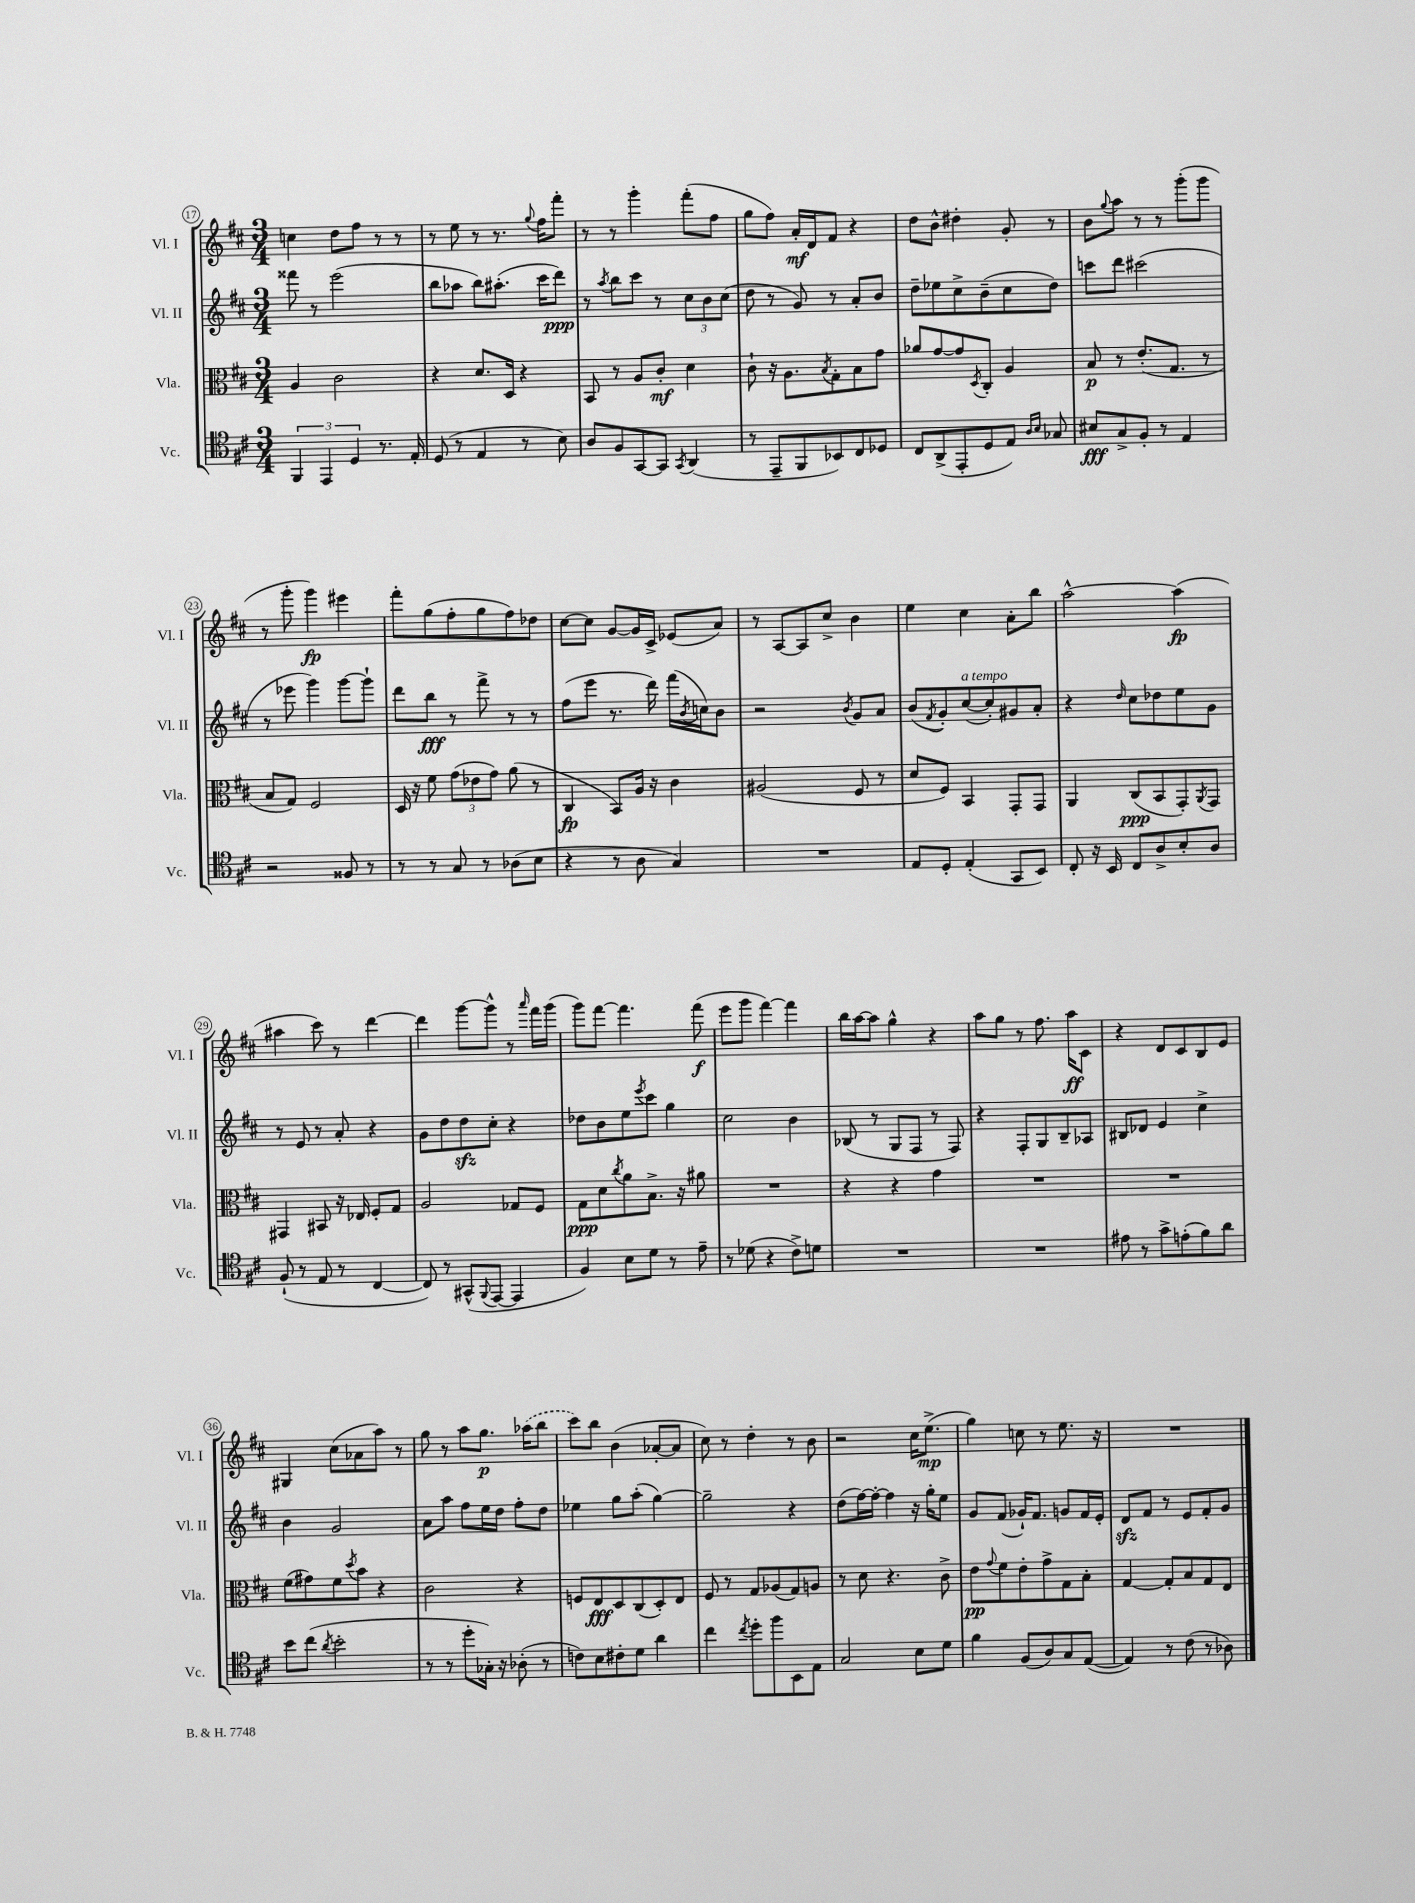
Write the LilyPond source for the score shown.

<<
\new StaffGroup <<
\new Staff = "s0" \with { instrumentName = "Vl. I" shortInstrumentName = "Vl. I" } {
    \clef treble \key d \major \numericTimeSignature \time 3/4
    c''4 d''8 fis''8 r8 r8 |
    r8 e''8 r8 r8. \appoggiatura { g''8 } fis''16 fis'''8-. |
    r8 r8 g'''4-. fis'''8-.( fis''8 |
    g''8 fis''8) a'16-.\mf d'16 fis'8 r4 |
    d''8 b'8-^ dis''4-. g'8-. r8 |
    b'8 \appoggiatura { g''8 } a''8 r8 r8 g'''8-.( g'''8 |
    r8 g'''8-. g'''4\fp) eis'''4 |
    fis'''8-. g''8( fis''8-. g''8 fis''8) des''8 |
    cis''8~ cis''8 g'8~ g'16 cis'16-> ees'8( a'8) |
    r8 a8~ a8 cis''8-> b'4 |
    e''4 cis''4 a'8-. b''8 |
    a''2~-^ a''4\fp( |
    ais''4 cis'''8) r8 d'''4~ |
    d'''4 g'''8~ g'''8-^ r8 \grace { a'''16 } fis'''16 g'''16( |
    g'''8) fis'''8~ fis'''4. fis'''8\f( |
    e'''8 g'''8 fis'''4~) fis'''4 |
    b''16 a''16~ a''8 g''4-^ r4 |
    a''8 g''8 r8 fis''8. a''16\ff cis'8 |
    r4 d'8 cis'8 b8 e'8 |
    gis4 cis''8( aes'8 a''8) r8 |
    g''8 r8 a''8 g''8.\p \once \slurDashed aes''16( b''8 |
    cis'''8) b''8 b'4( aes'8~-. aes'8 |
    cis''8) r8 d''4-. r8 b'8 |
    r2 cis''16 e''8.->\mp( |
    g''4) c''8 r8 e''8. r16 |
    R2. \bar "|." |
}
\new Staff = "s1" \with { instrumentName = "Vl. II" shortInstrumentName = "Vl. II" } {
    \clef treble \key d \major \numericTimeSignature \time 3/4
    fisis'''8 r8 e'''2( |
    b''8 aes''8 b''8) ais''8.-.( cis'''16 d'''8\ppp) |
    r8 \acciaccatura { a''8 } b''8 cis'''8 r8 \tuplet 3/2 { cis''8 b'8 cis''8( } |
    d''8 r8 g'8) r8 a'8-. b'8 |
    d''8-- ees''8 cis''8-> b'8--( cis''8 d''8) |
    c'''8 d'''8 cis'''2( |
    r8 ees'''8 g'''4) g'''8~ g'''8-! |
    d'''8 b''8\fff r8 fis'''8-> r8 r8 |
    fis''8( e'''8 r8. d'''16) fis'''16( \acciaccatura { b'8 } c''16) b'8 |
    r2 \acciaccatura { b'8 } g'8 a'8 |
    b'8( \acciaccatura { fis'8 } g'8-.) cis''8~^\markup { \italic "a tempo" }( cis''8-.) gis'8 a'8-. |
    r4 \grace { d''16 } cis''8 des''8 e''8 g'8 |
    r8 e'8 r8 a'8-. r4 |
    g'8 d''8 d''8\sfz cis''8-. r4 |
    des''8 b'8 e''8 \acciaccatura { e'''8 } cis'''8 g''4 |
    cis''2 b'4 |
    bes8( r8 g8 fis8 r8 fis8) |
    r4 fis8-. g8 b8-- aes8 |
    bis8 des'8 e'4 cis''4-> |
    b'4 g'2 |
    a'8 a''8 fis''8 e''16 d''16 fis''8-. d''8 |
    ees''4 g''8 a''8-.( g''4~) |
    g''2-- r4 |
    d''8( fis''16~) fis''16~-. fis''4 r16 g''16-. e''8 |
    g'8 fis'8( ges'16-!) fis'8. g'8 fis'16 e'16-. |
    d'8\sfz fis'8 r8 e'8 fis'8-. g'8 \bar "|." |
}
\new Staff = "s2" \with { instrumentName = "Vla." shortInstrumentName = "Vla." } {
    \clef alto \key d \major \numericTimeSignature \time 3/4
    a4 cis'2 |
    r4 d'8. d16 r4 |
    b,8 r8 a8 cis'8-.\mf d'4 |
    cis'8-! r16 a8. \acciaccatura { b8 } g8-. b8 g'8 |
    aes'8 g'8~ g'8 \acciaccatura { d8 } cis8-. a4 |
    b8\p r8 e'8.-.( g8. r8 |
    b8 g8) fis2 |
    d16 r16 fis'8 \tuplet 3/2 { g'8( ees'8 g'8) } a'8( r8 |
    cis4\fp b,8) a16 r16 cis'4 |
    ais2( fis8 r8 |
    d'8 fis8) b,4 g,8-. g,8 |
    a,4 cis8\ppp( b,8 g,8-.) \acciaccatura { a,8 } g,8 |
    gis,4 bis,8 r16 ees16 fis8-. g8 |
    a2 ges8 fis8 |
    g8\ppp d'8 \acciaccatura { cis''8 } a'8 b8.-> r16 ais'8 |
    R2. |
    r4 r4 g'4 |
    R2. |
    R2. |
    fis'8( gis'8) fis'8 \acciaccatura { d''8 } b'8 r4 |
    cis'2 r4 |
    f8 e8\fff d8 cis8( d8-.) e8 |
    fis8 r8 g8 aes8( g8) a8 |
    r8 d'8 r4. cis'8-> |
    e'8\pp \appoggiatura { g'8 } fis'8 e'8-. g'8-> g8 b8-. |
    g4~ g8-. b8 g8 e8 \bar "|." |
}
\new Staff = "s3" \with { instrumentName = "Vc." shortInstrumentName = "Vc." } {
    \clef tenor \key d \major \numericTimeSignature \time 3/4
    \tuplet 3/2 { fis,4 e,4 d4 } r8. e16-. |
    d8( r8 e4 r8 b8) |
    a8 fis8 g,8~ g,8 \acciaccatura { g,8 } a,4( |
    r8 e,8-- fis,8 bes,8) cis8 des8 |
    cis8 a,8->( e,8-. d8 e8) \grace { a16 b16 } ges8 |
    bis8\fff g8-> fis8-. r8 e4 |
    r2 fisis8 r8 |
    r8 r8 g8 r8 aes8( b8 |
    r4 r8 a8 g4) |
    R2. |
    e8 d8-. e4-.( g,8 b,8) |
    cis8-. r16 b,16 cis8 a8-> b8-. a8 |
    fis8-!( r8 e8 r8 cis4~ |
    cis8) r8 gis,8-^( \appoggiatura { fis,8 } e,8~ e,4 |
    fis4) b8 d'8 r8 e'8-- |
    r8 des'8( r4 cis'8->) d'8 |
    R2. |
    R2. |
    eis'8 r8 g'8-> e'8-.( fis'8) a'8 |
    b'8 cis''8( \acciaccatura { a'8 } b'2-. |
    r8 r8 d''8-. ges16-.) r16 aes8-.( r8 |
    c'8) b8 cis'8-. d'8 a'4 |
    cis''4 \acciaccatura { cis''8 } d''8-. fis''8 b,8 e8 |
    g2 b8 d'8 |
    fis'4 fis8( a8) g8 e8~( |
    e4) r8 cis'8( r8 aes8) \bar "|." |
}
>>
>>
\layout { \context { \Score currentBarNumber = #17 \override BarNumber.stencil = #(make-stencil-circler 0.1 0.3 ly:text-interface::print) } }
